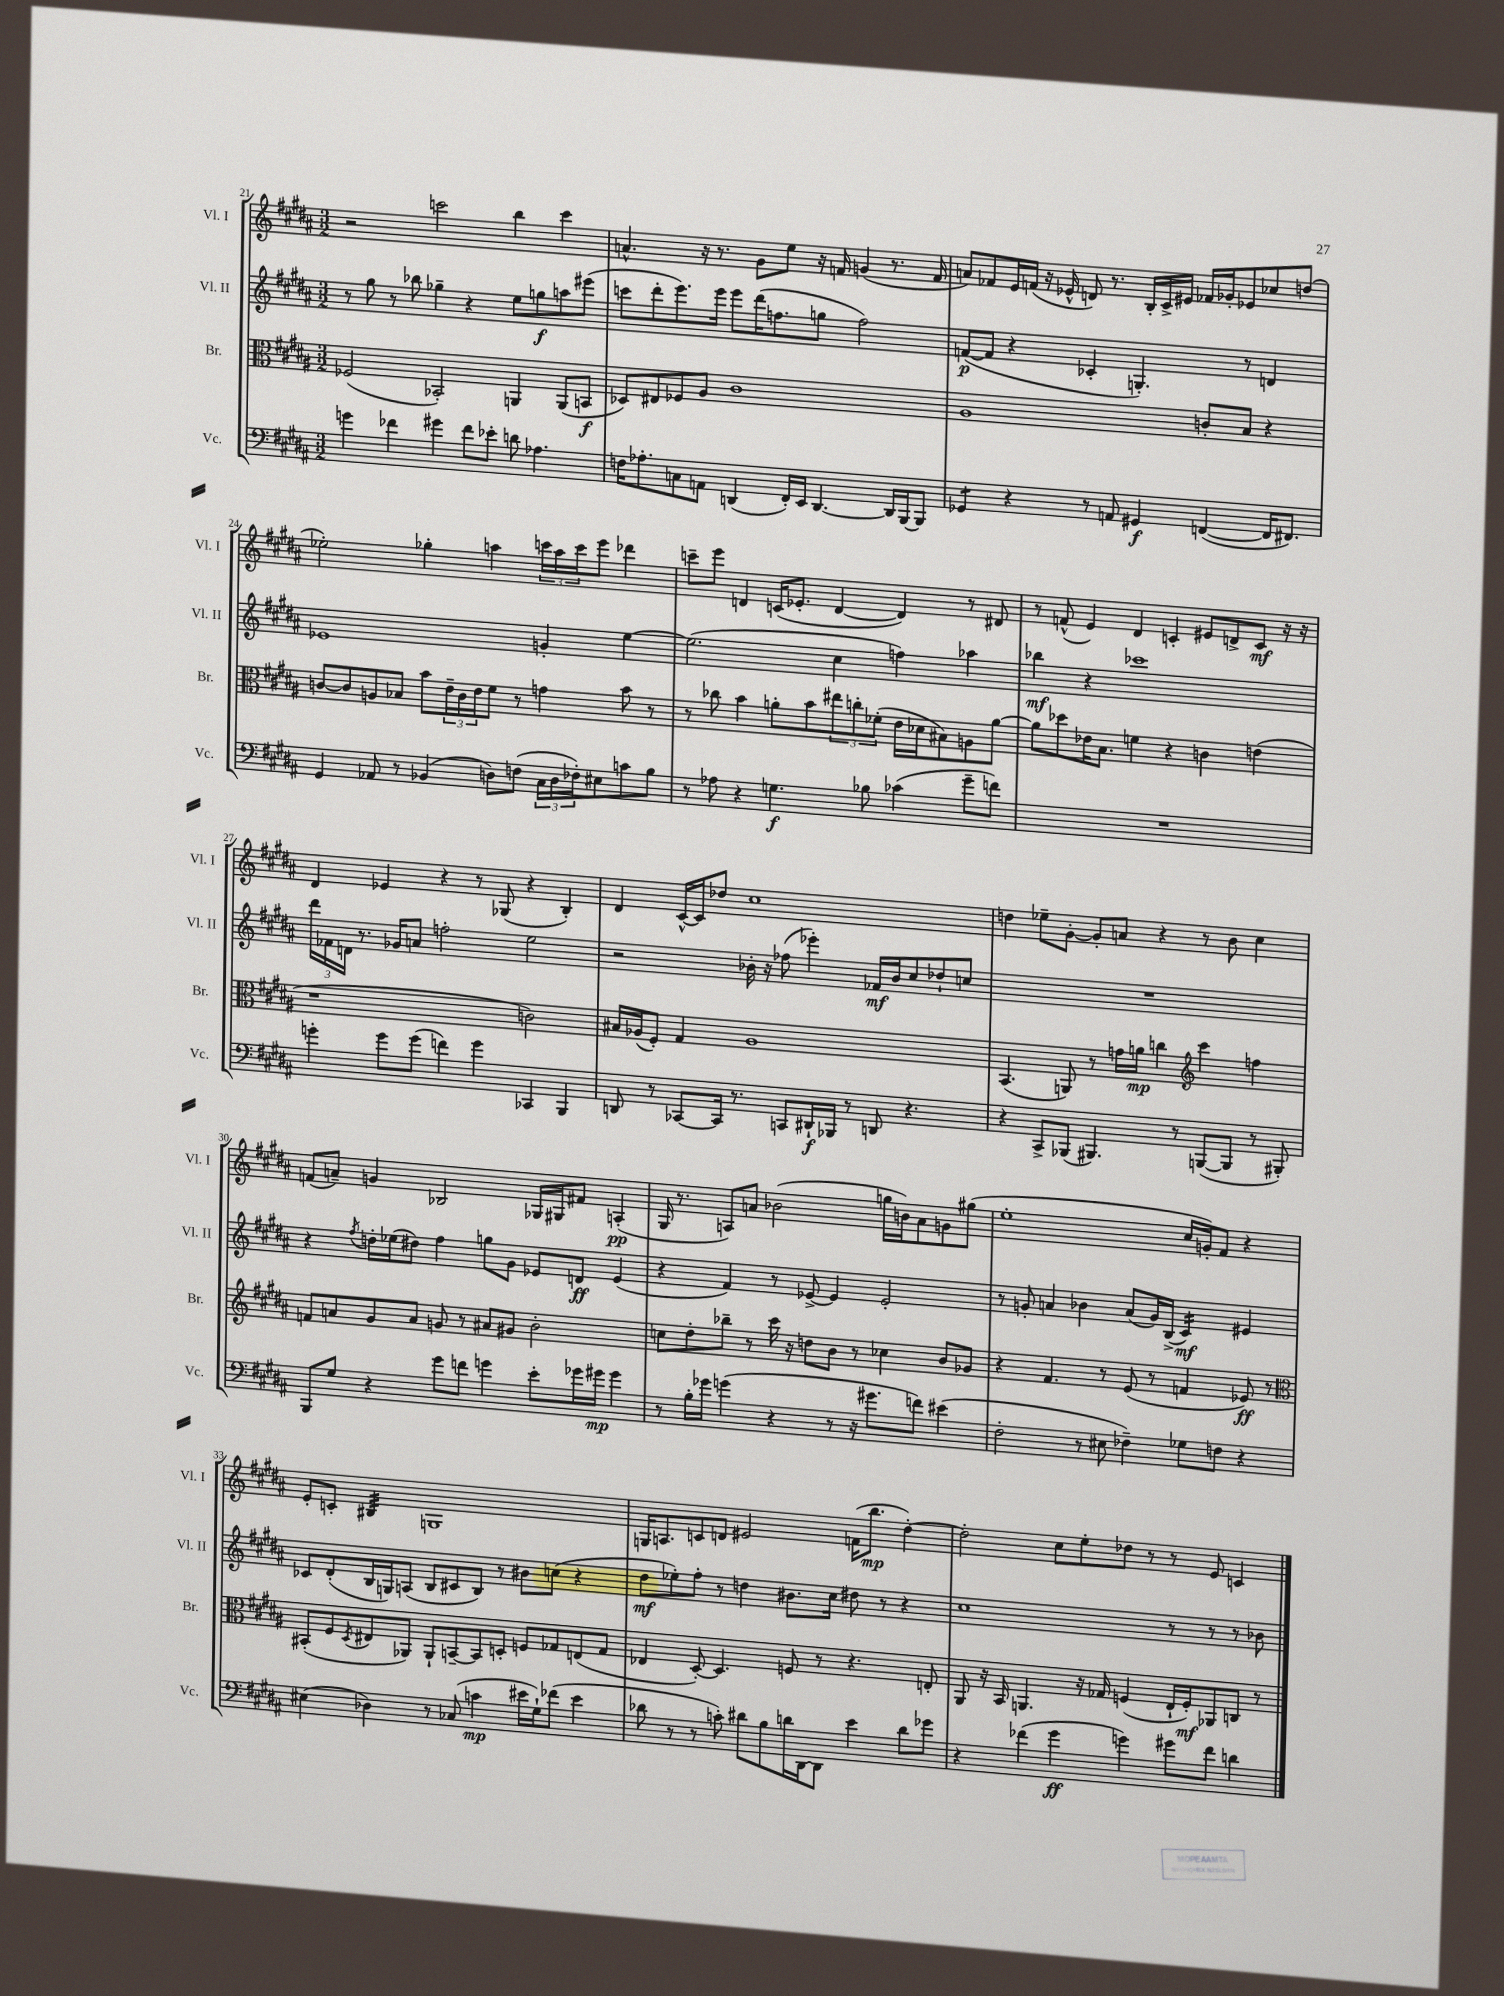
<<
\new StaffGroup <<
\new Staff = "s0" \with { instrumentName = "Vl. I" shortInstrumentName = "Vl. I" } {
    \clef treble \key b \major \numericTimeSignature \time 3/2
    r2 c'''2 b''4 c'''4 |
    a'4.-^ r16 r8. gis'8 e''8 r16 f'16 g'4( r8. f'16 |
    a'8) fes'8 e'16 f'16( r16 ees'16-^ d'8) r8. b16-. cis'16-> eis'16 fes'16 ges'16-. ees'8 ces''8 d''8( |
    ees''2-.) ges''4-. a''4 \tuplet 3/2 { c'''16 a''16 c'''16 } e'''8 des'''4 |
    c'''8-- e'''8 d'4 c'16( ees'8.-. d'4~ d'4) r8 dis'8 |
    r8 f'8-^( e'4) dis'4 c'4-. eis'8 d'8-> c'8\mf r16 r16 |
    dis'4 ees'4 r4 r8 ges8( r4 b4-.) |
    dis'4 cis'16~-^ cis'16 des''8 cis''1 |
    d''4 ees''8-- gis'8~-. gis'8-. a'8 r4 r8 b'8 cis''4 |
    f'8( a'8--) g'4 bes2 ges16 gis16 fis'8 a4-.\pp( |
    gis16 r8. a8) a'8 bes'2( g''16 b'16) a'8 g'8 gis''8( |
    e''1-. cis''16 g'16-.) fis'8 r4 |
    e'8-. c'8-. bis4:32 g1 |
    g16 a8. c'8 d'8 eis'2 f'16( b''8.\mp dis''4~-.) |
    dis''2-. cis''8 e''8-. des''8 r8 r8 e'8 c'4 \bar "|." |
}
\new Staff = "s1" \with { instrumentName = "Vl. II" shortInstrumentName = "Vl. II" } {
    \clef treble \key b \major \numericTimeSignature \time 3/2
    r8 gis''8 r8 bes''8 ges''4-- r4 e''8 g''8\f a''8 eis'''8( |
    c'''8 dis'''8-. e'''8.) e'''16 e'''8 dis'''16( f''8. g''8 f''2) |
    f'8~\p( f'8 r4 ces'4-. g4.-.) r8 d'4 |
    ees'1 g'4-. e''4~ |
    e''2.( cis''4 f''4) aes''4 |
    bes''4\mf r4 ces'''1 |
    \tuplet 3/2 { dis'''16 fes'16 d'16 } r8. ges'16 a'8 f''2-. e''2 |
    r2 bes'16-. r16 fes''8( ees'''4-.) fes'16\mf bes'16 cis''8 des''8-! c''8 |
    R1. |
    r4 \acciaccatura { fis''8 } d''16-. ees''16( dis''8) fis''4 g''8 gis'8 ees'8 d'8\ff ees'4( |
    r4 fis'4) r8 ees'8~-> ees'4 ees'2-. |
    r8 g'8-. a'4 bes'4 a'8( g'16) b16->( cis'4:16\mf) eis'4 |
    ces'8 dis'8-.( b16 g16) a8( b8 cis'8 b8) r8 bis'8 c''8( r4 |
    dis''8\mf ees''8-.) fis''8-. r8 d''4 bis'8. cis''16 dis''8 r8 r4 |
    cis''1 r8 r8 r8 bes'8 \bar "|." |
}
\new Staff = "s2" \with { instrumentName = "Br." shortInstrumentName = "Br." } {
    \clef alto \key b \major \numericTimeSignature \time 3/2
    fes2( bes,2-.) a,4 a,8( b,8\f |
    des8) eis8 fes8 ais8 cis'1 |
    ais1 c'8-. b8 r4 |
    c'8~ c'8 a8 bes8 b'8 \tuplet 3/2 { e'16-- c'16 e'16 } fis'8 r8 g'4 b'8 r8 |
    r8 ces''8 b'4 a'8-. b'8 \tuplet 3/2 { eis''8 c''8-. fes'8-.( } e'16 des'16 bis8) a8 a'8~ |
    a'8 des''8 ees'16 b8. f'4 r4 c'4 e'4( |
    r1 c'2) |
    bis16 aes16( fis8-.) gis4 aes1 |
    b,4.( a,8) r8 g'16 a'16\mp c''4 \clef treble cis'''4 f''4 |
    f'8 a'8 gis'8 a'8 g'8 r8 ais'8 gis'8 b'2-. |
    c''8 dis''8-. bes''8-- r8 cis'''16 r16 d''8 b'8 r8 ces''4 b'8 ges'8 |
    r4 fis'4. r8 e'8( r8 f'4 ees'8\ff) r8 |
    \clef alto bis,8-.( fis8 \acciaccatura { dis8 } eis8 aes,8) aes,8-! b,8~-- b,8 d8-. f8 ges8 e8( ges8 |
    ees4 dis8~-.) dis4. f8 r8 r4. e8-. |
    ais,8 r16 b,16 a,4. r16 ges16 f4( e16-! f16-.\mf) aes,8 c8 r8 \bar "|." |
}
\new Staff = "s3" \with { instrumentName = "Vc." shortInstrumentName = "Vc." } {
    \clef bass \key b \major \numericTimeSignature \time 3/2
    g'4 fes'4 gis'4 fes'8 ees'8-. d'8 aes4. |
    f16 aes8.-. c8 a,8 d,4( fis,16-.) e,16 d,4.~ d,16 b,,16~ b,,8 |
    ges,4:8 r4 r8 a,8 gis,4\f f,4~( f,16 fis,8.) |
    gis,4 aes,8 r8 bes,4( d8) f8( \tuplet 3/2 { cis16 d16 fes16-.) } eis8 c'8 b8 |
    r8 aes8 r4 g4.\f bes8 ces'4( gis'8-- f'8) |
    R1. |
    g'4-. g'8 g'8( f'4) g'4 ces,4 b,,4 |
    d,8 r8 ces,8~ ces,16 r8. c,8 dis,16-!\f bes,,16 r8 d,8 r4. |
    r4 cis,8-> bes,,8( bis,,4.) r8 b,,8~( b,,8 r8 bis,,8-.) |
    b,,8 gis8 r4 gis'8 f'8 g'4 e'8-. ges'16 gis'16\mp gis'4 |
    r8 b16-. ges'16 g'4( r4 r8 r16 gis'8. f'8) eis'4( |
    fis2-. r8 eis8 fes4--) ges8 f8 r4 |
    eis4( des4) r8 ces8( c'4\mp eis'16 gis16-!) fes'8( eis'4 |
    des'8 r8 r8 c'8-.) dis'8 b8 d'16 dis,16~ dis,8 e'4 d'8 ges'8 |
    r4 fes'4( gis'4\ff g'4) gis'8 fes'8 d'4 \bar "|." |
}
>>
>>
\layout { \context { \Score currentBarNumber = #21 } }
